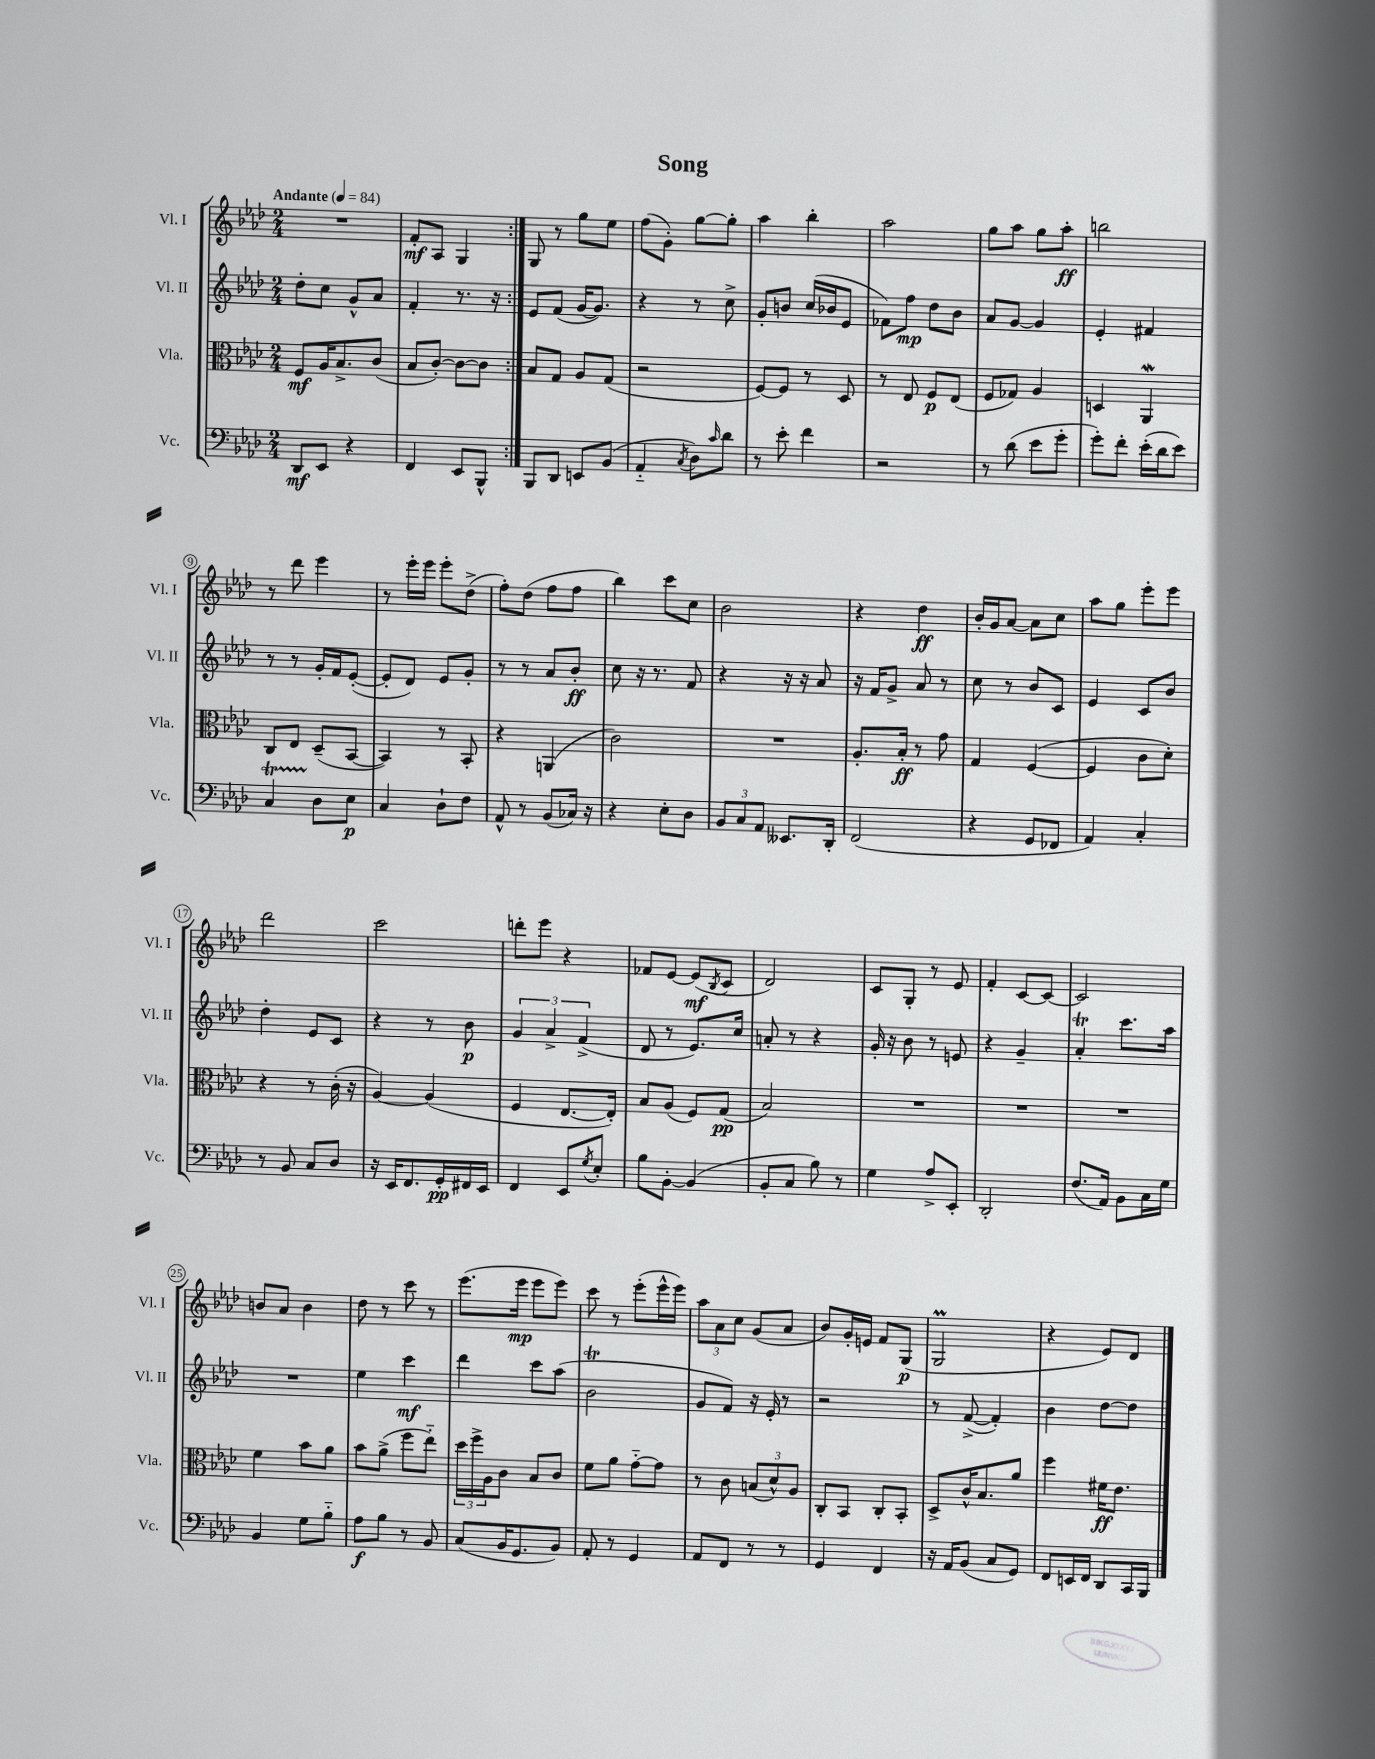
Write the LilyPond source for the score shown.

\header { title = "Song" }
<<
\new StaffGroup <<
\new Staff = "s0" \with { instrumentName = "Vl. I" shortInstrumentName = "Vl. I" } {
    \clef treble \key aes \major \numericTimeSignature \time 2/4 \tempo "Andante" 4 = 84
    \repeat volta 2 { R2 |
    f'8-.\mf aes8 g4 | }
    g8 r8 g''8 ees''8 |
    f''8( g'8-.) g''8~ g''8-. |
    aes''4 bes''4-. |
    aes''2 |
    g''8 aes''8 g''8 aes''8-.\ff |
    b''2 |
    r8 des'''8 ees'''4 |
    r8 ees'''16-. ees'''16 ees'''8-. des''8->( |
    f''8-.) des''8( f''8 f''8 |
    bes''4) c'''8 c''8 |
    bes'2 |
    r4 des''4\ff |
    bes'16-. g'16 aes'8~ aes'8 c''8 |
    aes''8 g''8 ees'''8-. ees'''8 |
    des'''2 |
    c'''2 |
    d'''8-. ees'''8 r4 |
    fes'8 ees'8~ ees'8\mf( \acciaccatura { bes8 } c'8 |
    des'2) |
    c'8 g8-. r8 ees'8 |
    f'4-. c'8~ c'8~ |
    c'2 |
    b'8 aes'8 b'4 |
    des''8 r8 c'''8 r8 |
    ees'''8.( ees'''16\mp ees'''8 ees'''8) |
    c'''8 r8 ees'''8-.( ees'''16-^ ees'''16) |
    \tuplet 3/2 { aes''8 aes'8 c''8 } g'8( aes'8 |
    bes'8) g'16-. e'16 f'8 g8\p( |
    g2\prall |
    r4 ees'8) des'8 \bar "|." |
}
\new Staff = "s1" \with { instrumentName = "Vl. II" shortInstrumentName = "Vl. II" } {
    \clef treble \key aes \major \numericTimeSignature \time 2/4
    \repeat volta 2 { des''8-. c''8 g'8-^ aes'8 |
    f'4-. r8. r16 | }
    ees'8 f'8( g'16~ g'8.) |
    r4 r8 c''8-> |
    g'8-. b'8 c''16( bes'16 ees'8 |
    fes'8) f''8\mp des''8 bes'8 |
    aes'8 g'8~ g'4 |
    ees'4-. fis'4 |
    r8 r8 g'16-. f'16 ees'8~-.( |
    ees'8-. des'8) ees'8 g'8-. |
    r8 r8 aes'8 bes'8-.\ff |
    c''8 r16 r8. f'8 |
    r4 r16 r16 aes'8 |
    r16 f'16 g'8-> aes'8 r8 |
    c''8 r8 bes'8 c'8 |
    ees'4 c'8 bes'8 |
    des''4-. ees'8 c'8 |
    r4 r8 bes'8\p |
    \tuplet 3/2 { g'4 aes'4-> f'4->( } |
    des'8 r8 ees'8.) c''16 |
    a'8-. r8 r4 |
    g'16-. r16 bes'8 r8 e'8 |
    r4 g'4-- |
    aes'4-.\trill c'''8. aes''16 |
    R2 |
    ees''4 c'''4\mf |
    des'''4 c'''8 aes''8( |
    bes'2\trill |
    g'8 f'8) r16 ees'16-. r8 |
    r2 |
    r8 f'8~->( f'4-.) |
    bes'4 des''8~ des''8 \bar "|." |
}
\new Staff = "s2" \with { instrumentName = "Vla." shortInstrumentName = "Vla." } {
    \clef alto \key aes \major \numericTimeSignature \time 2/4
    \repeat volta 2 { f8\mf aes16 bes8.-> c'8( |
    bes8 c'8~-.) c'8~ c'8 | }
    bes8 g8 aes8 g8( |
    r2 |
    f8~) f8 r8 des8 |
    r8 ees8 f8\p ees8( |
    f8 ges8) aes4 |
    d4 aes,4\mordent |
    c8 ees8 des8--( bes,8~ |
    bes,4) r8 bes,8-. |
    r4 a,4( |
    c'2) |
    R2 |
    aes8.-. bes16-.\ff r8 g'8 |
    g4 f4~( |
    f4 c'8 des'8-.) |
    r4 r8 c'16-.( r16 |
    aes4~) aes4( |
    f4 ees8.~ ees16-.) |
    bes8 aes8( f8) g8\pp( |
    bes2) |
    R2 |
    R2 |
    R2 |
    f'4 bes'8 aes'8 |
    bes'8 aes'8->( f''8 ees''8-_) |
    \tuplet 3/2 { des''16 f''16-> aes16 } c'8 bes8 c'8 |
    f'8 aes'8 g'8~-_ g'8 |
    r8 c'8 \tuplet 3/2 { b8( des'8-^) aes8 } |
    c8-. bes,8 c8-. bes,8-. |
    des8-> c'16-^ bes8. aes'8 |
    f''4 fis'16\ff ees'8. \bar "|." |
}
\new Staff = "s3" \with { instrumentName = "Vc." shortInstrumentName = "Vc." } {
    \clef bass \key aes \major \numericTimeSignature \time 2/4
    \repeat volta 2 { des,8\mf ees,8 r4 |
    f,4 ees,8 bes,,8-^ | }
    bes,,8 des,8 e,8 bes,8( |
    aes,4-_ \acciaccatura { c8 } des8) \grace { c'16 } des'8 |
    r8 ees'8-. f'4 |
    r2 |
    r8 des'8( ees'8 g'8-. |
    g'8-.) f'8-. ees'16-.( des'16 ees'8) |
    c4\startTrillSpan des8\stopTrillSpan ees8\p |
    c4 des8-! f8 |
    aes,8-^ r8 bes,8( ces16) r16 |
    r4 ees8-. des8 |
    \tuplet 3/2 { bes,8 c8 aes,8 } eeses,8. des,16-. |
    f,2( |
    r4 g,8 fes,8 |
    aes,4) c4-. |
    r8 bes,8 c8 des8 |
    r16 ees,16 f,8. g,16-.\pp fis,16 ees,16 |
    f,4 ees,8 \acciaccatura { g8 } ees8-. |
    bes8 bes,8~-. bes,4( |
    bes,8-. c8 bes8) r8 |
    g4 aes8-> ees,8-. |
    des,2-. |
    f8.( aes,16) bes,8 c16 g16 |
    bes,4 g8 bes8-_ |
    aes8\f bes8 r8 bes,8 |
    c8( bes,16 g,8. bes,8) |
    aes,8-. r8 g,4 |
    aes,8 f,8 r8 r8 |
    g,4 f,4 |
    r16 aes,16 bes,8( c8 g,8) |
    f,8 e,16 f,16 des,8 c,16 bes,,16 \bar "|." |
}
>>
>>
\layout { \context { \Score \override BarNumber.stencil = #(make-stencil-circler 0.1 0.3 ly:text-interface::print) } }
